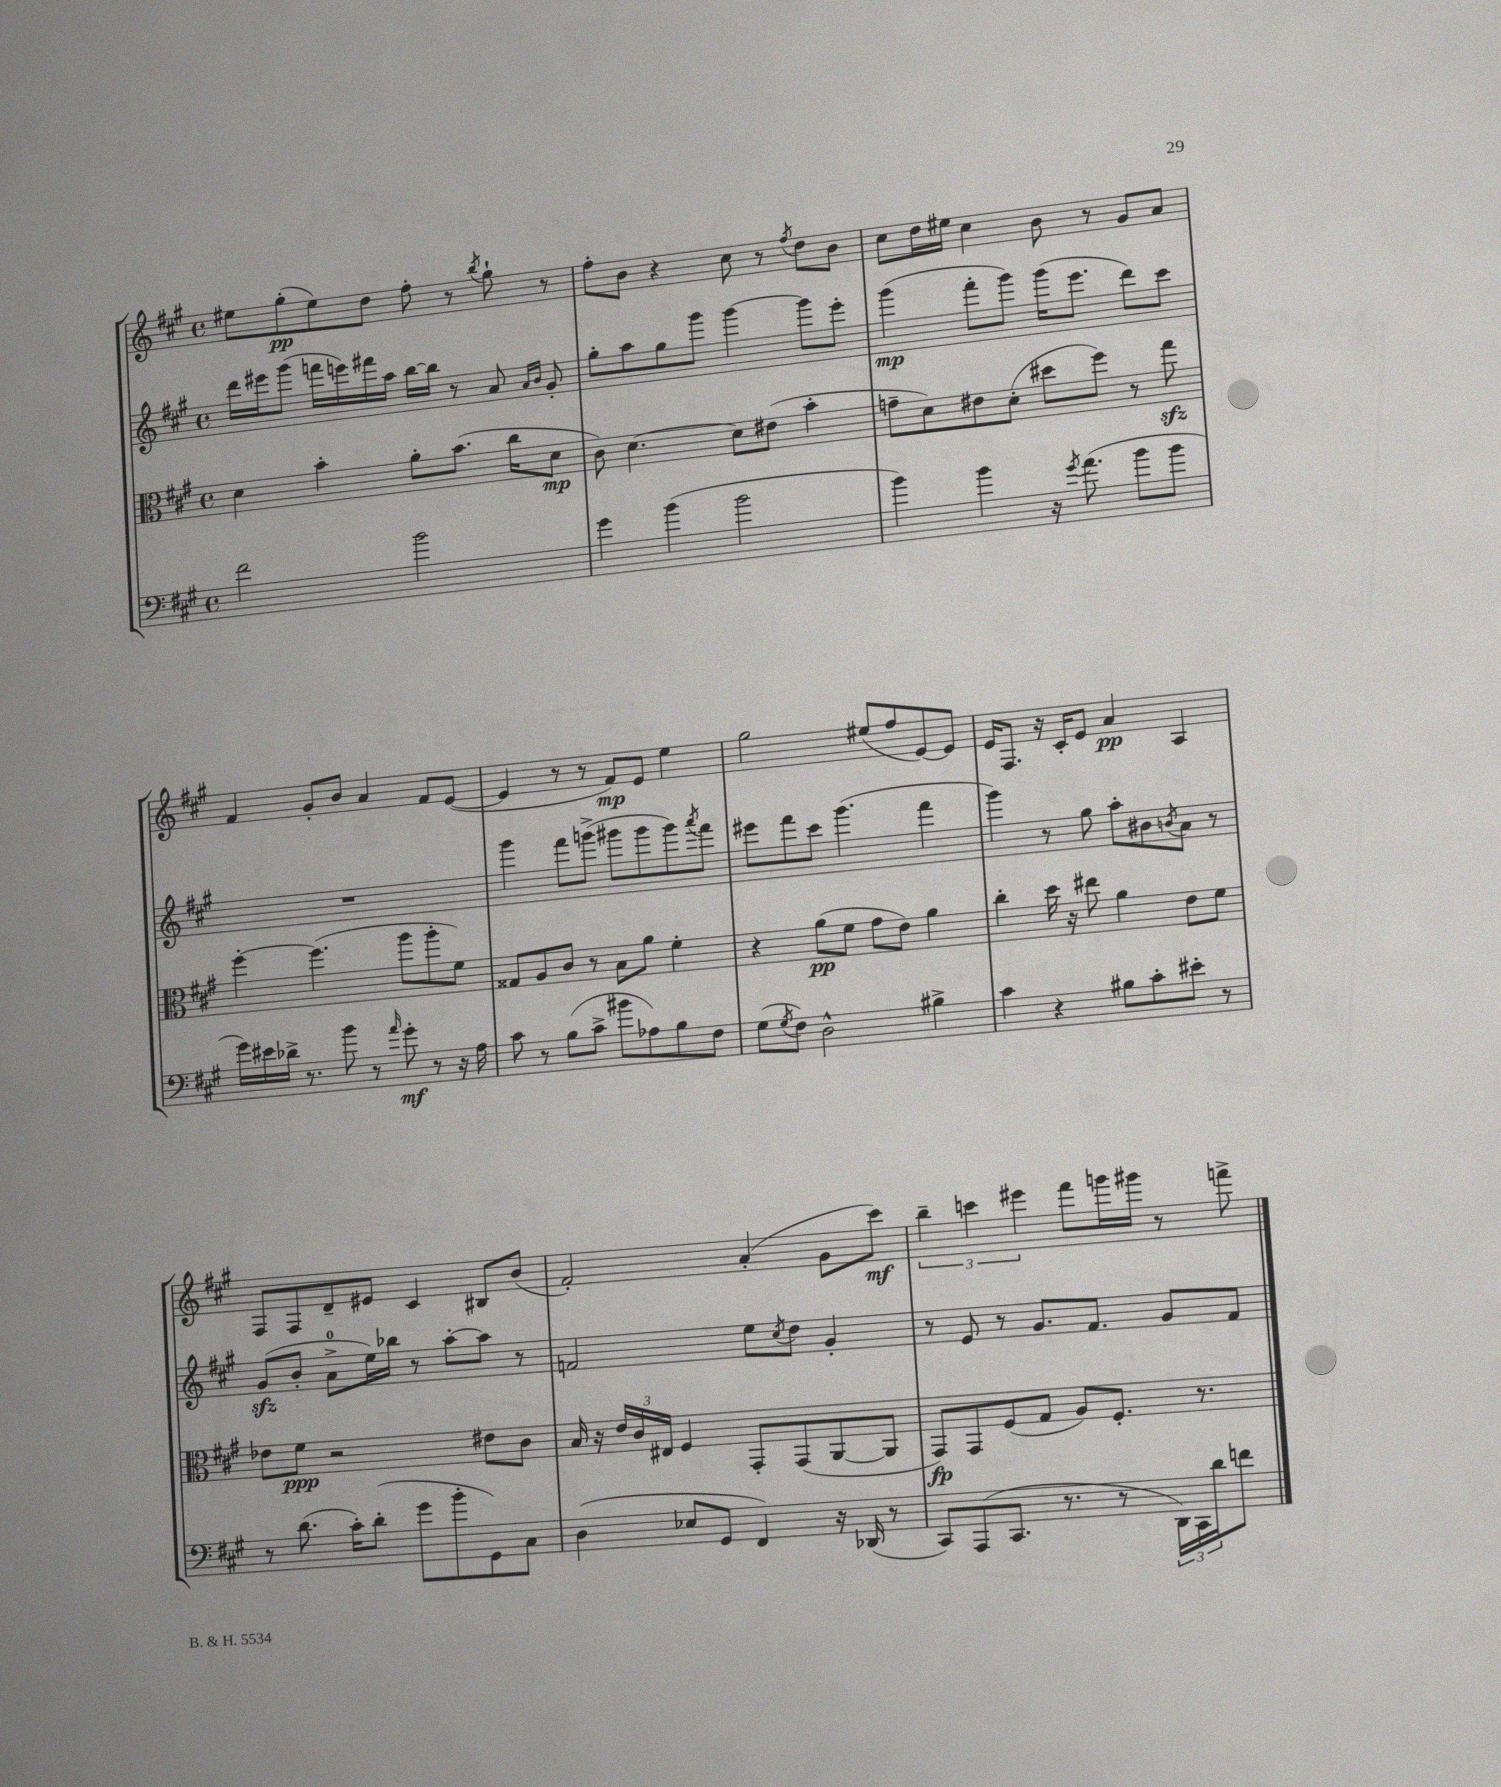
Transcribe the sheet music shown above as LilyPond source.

<<
\new StaffGroup <<
\new Staff = "s0" {
    \clef treble \key a \major \defaultTimeSignature \time 4/4
    eis''8 gis''8-.\pp( eis''8) d''8 fis''8-. r8 \acciaccatura { b''8 } gis''8-! r8 |
    fis''8-. b'8 r4 cis''8 r8 \acciaccatura { fis''8 } d''8 b'8 |
    cis''8 d''16 eis''16 cis''4 b'8 r8 gis'8 a'8 |
    fis'4 gis'8-. b'8 a'4 fis'8 e'8~( |
    e'4 r8 r8 fis'8\mp) e'8 e''4 |
    gis''2 eis''8( fis''8 e'8~) e'8 |
    e'16 fis8. r16 cis'16-. e'8 a'4\pp a4 |
    fis8 fis8 d'8-- eis'8 cis'4 bis8 b'8( |
    fis'2-.) a'4-.( gis'8 cis'''8\mf) |
    \tuplet 3/2 { b''4-- c'''4 eis'''4 } fis'''8 g'''16 gis'''16 r8 f'''8-> \bar "|." |
}
\new Staff = "s1" {
    \clef treble \key a \major \defaultTimeSignature \time 4/4
    d'''16 eis'''16 gis'''8( f'''16 e'''16) fis'''16 a''16 b''16~ b''16 r8 a'8 \grace { a'16 b'16 } gis'8-. |
    gis''8-. a''8 gis''8 gis'''8 gis'''4~ gis'''8 e'''8-. |
    gis'''4\mp( fis'''8-. gis'''8) gis'''16( e'''8. d'''8) cis'''8 |
    R1 |
    gis'''4 fis'''8 g'''8->( gis'''8 gis'''8 gis'''8) \acciaccatura { a'''8 } fis'''8 |
    eis'''8 fis'''8 cis'''8 gis'''4.( fis'''4 |
    gis'''4) r8 gis''8 a''8-. bis'8 \acciaccatura { b'8 } a'8 r8 |
    gis'8\sfz( b'8-. a'8-0-> e''16) bes''16 r8 a''8~-. a''8 r8 |
    f'2 e''8 \acciaccatura { cis''8 } d''8 gis'4-. |
    r8 e'8 r8 gis'8. fis'8. gis'8 fis'8 \bar "|." |
}
\new Staff = "s2" {
    \clef alto \key a \major \defaultTimeSignature \time 4/4
    d'4 b'4-. a'8-. b'8.( cis''16 d'8\mp |
    cis'8) d'4.~ d'8 eis'8( b'4-. |
    g'8-- d'8) eis'8 d'8-.( dis''8 fis''8) r8 gis''8\sfz |
    fis''4~-. fis''4.( a''8 a''8-. fis'8) |
    gisis8 a8 cis'8 r8 b8 a'8 fis'4-. |
    r4 a'8\pp( fis'8 gis'8 e'8) a'4 |
    cis''4-. d''16 r16 eis''8 a'4 e'8 fis'8 |
    ees'8 fis'8\ppp r2 eis'8 cis'8 |
    b16 r16 \tuplet 3/2 { e'16 cis'16 eis16 } fis4 gis,8-. gis,8( a,8~ a,8 |
    gis,8\fp) gis,8 fis8( gis8 a8) fis8.-. r8. \bar "|." |
}
\new Staff = "s3" {
    \clef bass \key a \major \defaultTimeSignature \time 4/4
    fis'2 b'2 |
    gis'4 b'4( b'2 |
    b'4) b'4 r16 \acciaccatura { gis'8 } a'8.( b'8 b'8 |
    gis'16) eis'16 des'16-> r8. b'8 r8 \grace { a'16 } gis'8-.\mf r8 r16 a16 |
    cis'8 r8 b8( cis'8-> bis'8 aes8) b8 fis8 |
    gis8( \acciaccatura { gis8 } fis8) d2-^ bis4-> |
    cis'4 r4 bis8 cis'8-. eis'8-. r8 |
    r8 d'8.( cis'16-.) d'8-.( gis'8 b'8-. gis,8) cis8 |
    d4( ees8 gis,8 fis,4) r16 des,16( r8 |
    cis,8) a,,8( cis,8. r8. r8 \tuplet 3/2 { d,16) cis,16 d'16 } f'8 \bar "|." |
}
>>
>>
\layout { \context { \Score \remove "Bar_number_engraver" } }
